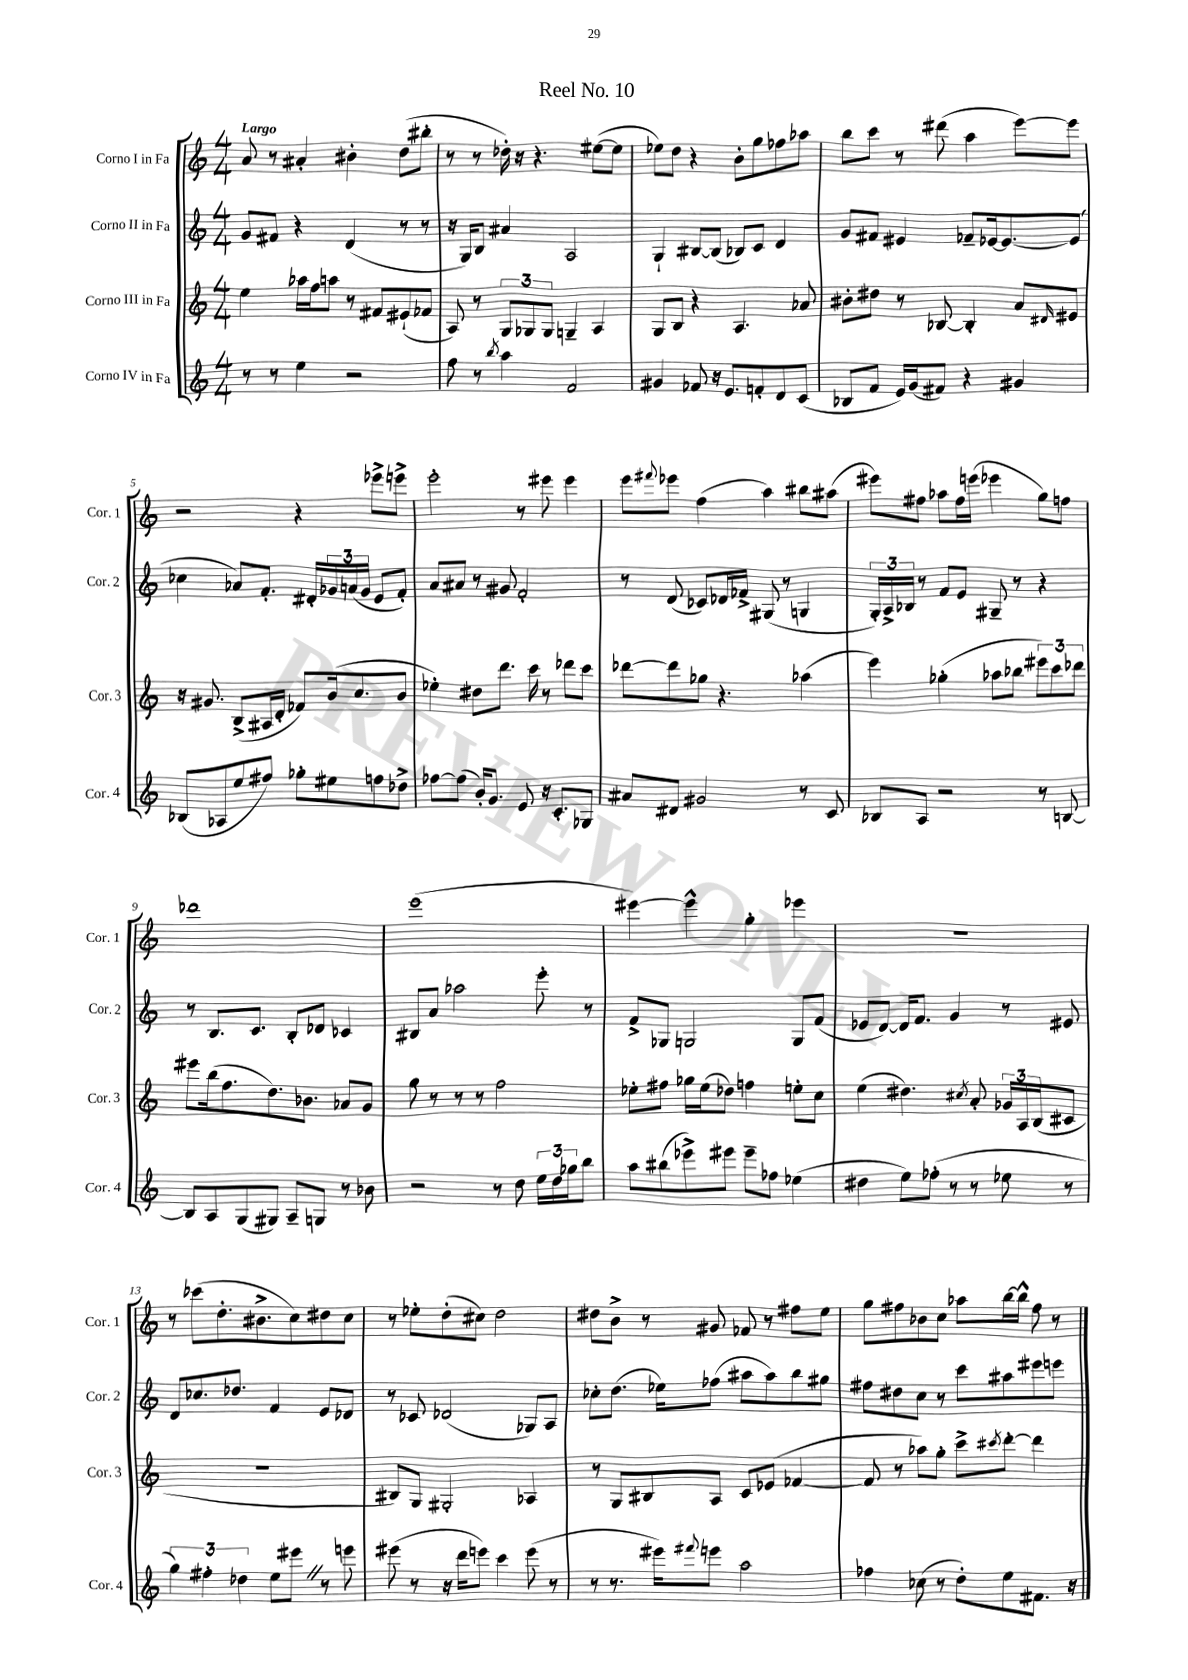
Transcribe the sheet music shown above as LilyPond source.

\header { title = "Reel No. 10" }
<<
\new StaffGroup <<
\new Staff = "s0" \with { instrumentName = "Corno I in Fa" shortInstrumentName = "Cor. 1" } {
    \clef treble \key c \major \numericTimeSignature \time 4/4 \tempo "Largo"
    a'8 r8 ais'4-. bis'4-. d''8( bis''8-. |
    r8 r8 des''16-.) r16 r4. eis''8~( eis''8 |
    ees''8) d''8 r4 b'8-. g''8 fes''8 aes''8 |
    b''8 c'''8 r8 dis'''8( a''4 e'''8~) e'''8 |
    r2 r4 ees'''8-> e'''8-> |
    e'''2-. r8 eis'''8 eis'''4 |
    e'''8 \appoggiatura { fis'''8 } ees'''8 f''4( a''4) bis''8 ais''8( |
    eis'''8) fis''8 aes''8 fis''16 e'''16( ees'''4 g''8) f''8 |
    des'''1 |
    e'''1( |
    eis'''4~) eis'''4-^ g''4-. ees'''4 |
    R1 |
    r8 ces'''8( d''8.-. bis'8.-> c''8) dis''8 c''8 |
    r8 ees''8-. d''8-.( cis''8) d''2 |
    dis''8 b'8-> r8 gis'8 fes'8 r8 fis''8 e''8 |
    g''8 fis''8 bes'8 c''8 aes''8 b''16~ b''16-^ fis''8 r8 \bar "|." |
}
\new Staff = "s1" \with { instrumentName = "Corno II in Fa" shortInstrumentName = "Cor. 2" } {
    \clef treble \key c \major \numericTimeSignature \time 4/4
    g'8 fis'8 r4 d'4( r8 r8 |
    r16 g16) b8 ais'4 a2 |
    g4-! bis8~ bis8( bes8) c'8 d'4 |
    g'8 fis'8 eis'4 fes'8-- ees'16~ ees'8.~ ees'8( |
    ces''4 aes'8) f'8.-. dis'16-. \tuplet 3/2 { ges'16 a'16( ges'16 } e'8 f'8-.) |
    a'8 ais'8 r8 gis'8 f'2-. |
    r8 d'8( ces'8) des'16 fes'16-> gis8( r8 g4 |
    \tuplet 3/2 { g16-.) a16-> bes16 } r8 f'8 e'8 gis8-- r8 r4 |
    r8 b8. c'8. b8-. des'8 ces'4 |
    bis8 a'8 aes''2 e'''8-. r8 |
    f'8-> ges8 g2 g8 f'8( |
    ees'8 d'8~) d'16 f'8. g'4 r8 eis'8 |
    d'8 ces''8. des''8. f'4 e'8 des'8 |
    r8 ces'8 des'2( ges8) a8 |
    ces''8-. d''8.( ees''16) fes''8( ais''8 ais''8) b''8 gis''8 |
    fis''8 dis''8 c''8 r8 c'''8 ais''8 eis'''8 e'''8 \bar "|." |
}
\new Staff = "s2" \with { instrumentName = "Corno III in Fa" shortInstrumentName = "Cor. 3" } {
    \clef treble \key c \major \numericTimeSignature \time 4/4
    e''4 aes''16 f''16 a''8 r8 fis'8 eis'8-!( fes'8 |
    a8) r8 \tuplet 3/2 { g8 ges8 ges8 } g4-- a4 |
    g8 b8 r4 a4. aes'8 |
    bis'8-. dis''8 r8 bes8~ bes4-. a'8 \grace { dis'16 } eis'8 |
    r16 gis'8. b8->( ais16 d'16-. fes'8) b'16( c''8. b'8 |
    ees''4-.) dis''8 d'''8. c'''16 r8 des'''8 c'''8 |
    des'''8~ des'''8 ges''8 r4. aes''4( |
    e'''4) ges''4-.( aes''8 bes''8 \tuplet 3/2 { eis'''8) c'''8 des'''8 } |
    eis'''8 b''16( f''8. d''8.) bes'8. aes'8 g'8 |
    g''8 r8 r8 r8 f''2 |
    ees''8-. fis''8 ges''16 ees''16( des''8) f''4 e''8-. c''8 |
    e''4( dis''4.) \acciaccatura { cis''8 } a'8-. \tuplet 3/2 { ges'16 a16 b16( } cis'8 |
    R1 |
    bis8) g8 gis2-. aes4 |
    r8 g8 bis8 a8 c'8 ees'8( fes'4~ |
    fes'8 r8 aes''8) g''8-. c'''8-> \acciaccatura { cis'''8 } d'''8~-. d'''4 \bar "|." |
}
\new Staff = "s3" \with { instrumentName = "Corno IV in Fa" shortInstrumentName = "Cor. 4" } {
    \clef treble \key c \major \numericTimeSignature \time 4/4
    r8 r8 e''4 r2 |
    f''8 r8 \acciaccatura { b''8 } a''4 f'2 |
    gis'4 fes'8 r16 e'8. f'8-. d'8 c'8( |
    bes8 f'8 e'16) g'16( fis'8) r4 gis'4 |
    bes8( aes8 e''8 fis''8) ges''8-. eis''8 f''8 des''8-> |
    fes''8~ fes''8( b'16-.) g'8. e'8 r16 c'8.-. ges8 |
    ais'8 dis'8 gis'2 r8 c'8 |
    bes8 a8 r2 r8 b8~ |
    b8 a8 g8( gis8) a8-- g8 r8 bes'8 |
    r2 r8 d''8 \tuplet 3/2 { e''16 d''16 ges''16 } b''8 |
    a''8 bis''8( ees'''8->) eis'''8 eis'''8-- fes''8 ees''4( |
    dis''4 e''8) fes''8-.( r8 r8 ees''8 r8 |
    \tuplet 3/2 { g''4) fis''4-. des''4 } e''8 eis'''8 \once \override BreathingSign.text = \markup { \musicglyph "scripts.caesura.straight" } \breathe r8 e'''8 |
    eis'''8( r8 r16 d'''16 e'''8) c'''4 e'''8( r8 |
    r8 r8. eis'''16) \appoggiatura { fis'''8 } e'''8 a''2 |
    fes''4 ces''8( r8 d''8-.) e''8 fis'8. r16 \bar "|." |
}
>>
>>
